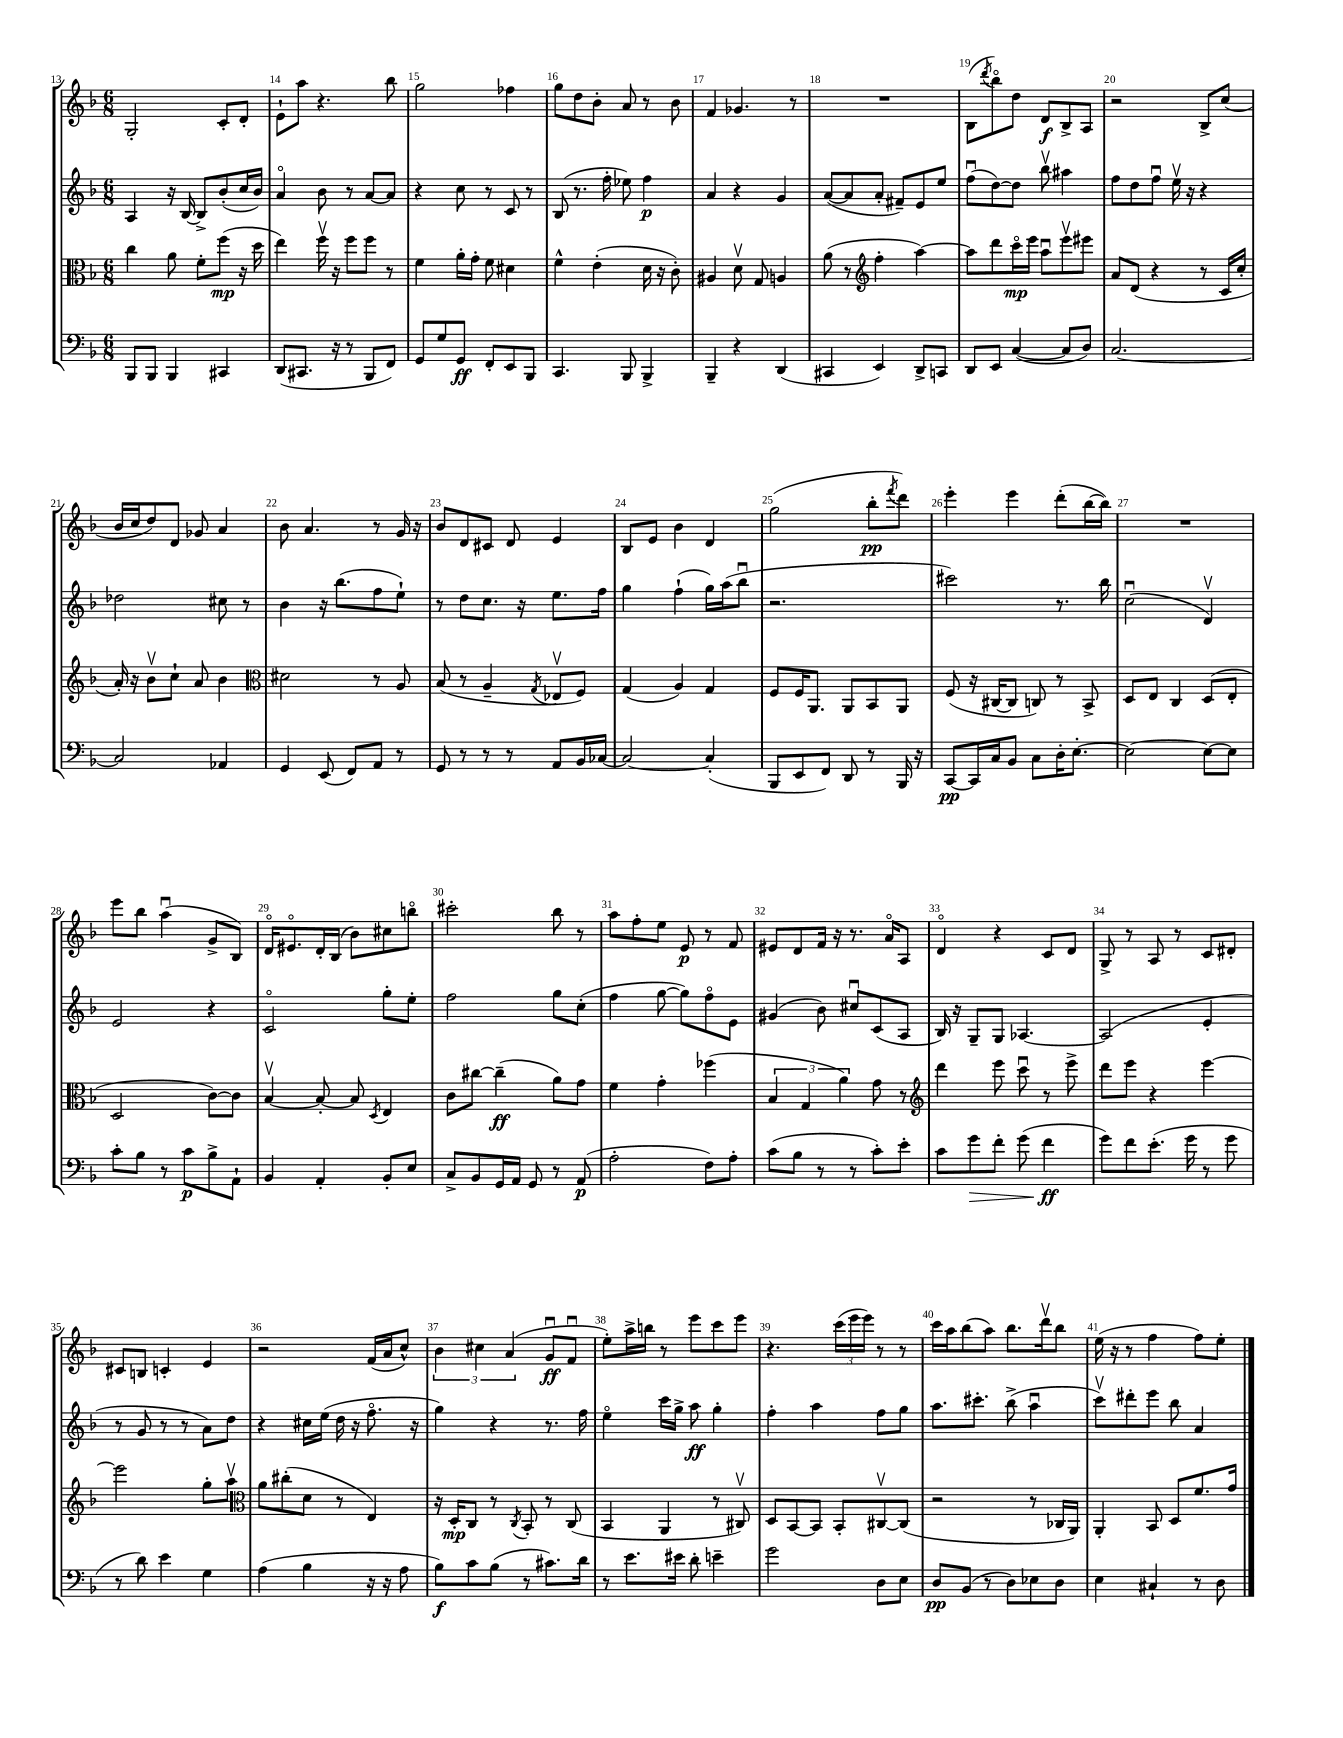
<<
\new StaffGroup <<
\new Staff = "s0" {
    \clef treble \key f \major \numericTimeSignature \time 6/8
    g2-. c'8-. d'8-. |
    e'8-! a''8 r4. bes''8 |
    g''2 fes''4 |
    g''8 d''8 bes'8-. a'8 r8 bes'8 |
    f'4 ges'4. r8 |
    R2. |
    bes8( \acciaccatura { d'''8 } bes''8\flageolet) d''8 d'8\f bes8-> a8 |
    r2 bes8-> c''8( |
    bes'16 c''16 d''8) d'8 ges'8 a'4 |
    bes'8 a'4. r8 g'16 r16 |
    bes'8 d'8 cis'8 d'8 e'4 |
    bes8 e'8 bes'4 d'4 |
    g''2( bes''8-.\pp \acciaccatura { f'''8 } d'''8) |
    e'''4-. e'''4 d'''8-.( bes''16~ bes''16) |
    R2. |
    e'''8 bes''8 a''4\downbow( g'8-> bes8) |
    d'16\flageolet eis'8.\flageolet d'16-. bes16( bes'8) cis''8 b''8\flageolet |
    cis'''2-. bes''8 r8 |
    a''8 f''8-. e''8 e'8\p r8 f'8 |
    eis'8 d'8 f'16 r16 r8. a'16\flageolet a8 |
    d'4\flageolet r4 c'8 d'8 |
    g8-> r8 a8 r8 c'8 dis'8-. |
    cis'8 b8 c'4-. e'4 |
    r2 f'16( a'16 c''8-^) |
    \tuplet 3/2 { bes'4 cis''4 a'4( } g'8\downbow\ff f'8\downbow |
    e''8-.) a''16-> b''16 r8 e'''8 c'''8 e'''8 |
    r4. \tuplet 3/2 { c'''16( e'''16 e'''16) } r8 r8 |
    c'''16 a''16 bes''8( a''8) bes''8. d'''16\upbow bes''8 |
    e''16( r16 r8 f''4 f''8) e''8-. \bar "|." |
}
\new Staff = "s1" {
    \clef treble \key f \major \numericTimeSignature \time 6/8
    a4 r16 bes16~ bes8-> bes'8-.( c''16 bes'16) |
    a'4\flageolet bes'8 r8 a'8~ a'8 |
    r4 c''8 r8 c'8 r8 |
    bes8( r8. f''16-. ees''8) f''4\p |
    a'4 r4 g'4 |
    a'8~( a'8 a'8-. fis'8--) e'8 e''8 |
    f''8\downbow( d''8~) d''8 bes''8\upbow ais''4 |
    f''8 d''8 f''8\downbow e''16\upbow r16 r4 |
    des''2 cis''8 r8 |
    bes'4 r16 bes''8.( f''8 e''8-!) |
    r8 d''8 c''8. r16 e''8. f''16 |
    g''4 f''4-!( g''16) a''16( bes''8\downbow |
    r2. |
    cis'''2) r8. bes''16 |
    c''2\downbow( d'4\upbow) |
    e'2 r4 |
    c'2\flageolet g''8-. e''8-. |
    f''2 g''8 c''8-.( |
    f''4 g''8~ g''8) f''8\flageolet e'8 |
    gis'4( bes'8) cis''8\downbow c'8( a8 |
    bes16) r16 g8-- g8 aes4.~ |
    aes2( e'4-. |
    r8 g'8 r8 r8 a'8) d''8 |
    r4 cis''16 e''16( d''16 r16 f''8.\flageolet r16 |
    g''4) r4 r8. f''16 |
    e''4\flageolet c'''16 g''16-> a''8\ff g''4-. |
    f''4-. a''4 f''8 g''8 |
    a''8. cis'''8.-. bes''8->( a''4\downbow |
    c'''8\upbow) dis'''8-. e'''8 bes''8 a'4 \bar "|." |
}
\new Staff = "s2" {
    \clef alto \key f \major \numericTimeSignature \time 6/8
    c''4 a'8 f'8-. f''8\mp( r16 d''16 |
    e''4) f''16\upbow r16 f''8 f''8 r8 |
    f'4 a'16-. g'16-. f'8 dis'4 |
    f'4-^ e'4-.( d'16 r16 c'8-.) |
    ais4 d'8\upbow g8 a4 |
    a'8( r8 \clef treble f''4-. a''4~) |
    a''8 d'''8 c'''16\flageolet\mp e'''16 a''8\downbow e'''8\upbow eis'''8 |
    a'8 d'8( r4 r8 c'16 c''16-. |
    a'16-.) r16 bes'8\upbow c''8-! a'8 bes'4 |
    \clef alto dis'2 r8 a8 |
    bes8( r8 a4-- \acciaccatura { g8 } ees8\upbow f8) |
    g4( a4) g4 |
    f8 f16 a,8. a,8 bes,8 a,8 |
    f8( r16 cis16~ cis8 c8) r8 bes,8-> |
    d8 e8 c4 d8( e8-. |
    d2 c'8~) c'8 |
    bes4~\upbow bes8~-. bes8 \acciaccatura { d8 } e4 |
    c'8 cis''8~ cis''4--\ff( a'8) g'8 |
    f'4 g'4-. fes''4( |
    \tuplet 3/2 { bes4 g4 a'4) } g'8 r8 |
    \clef treble d'''4 e'''8 c'''8\downbow r8 e'''8-> |
    d'''8 e'''8 r4 e'''4~ |
    e'''2 g''8-. a''8\upbow |
    \clef alto a'8 cis''8-.( d'8 r8 e4) |
    r16 d16-.\mp c8 r8 \acciaccatura { c8 } bes,8-. r8 c8( |
    bes,4 a,4 r8 cis8\upbow) |
    d8 bes,8~ bes,8 bes,8-. cis8~\upbow cis8( |
    r2 r8 ces16 a,16) |
    a,4-. bes,8 d8 f'8. g'16 \bar "|." |
}
\new Staff = "s3" {
    \clef bass \key f \major \numericTimeSignature \time 6/8
    bes,,8 bes,,8 bes,,4 cis,4 |
    d,8( cis,8. r16 r8 bes,,8 f,8) |
    g,8 g8 g,8\ff f,8-. e,8 bes,,8 |
    c,4. bes,,8 bes,,4-> |
    bes,,4-- r4 d,4( |
    cis,4 e,4) d,8-> c,8 |
    d,8 e,8 c4~( c8 d8) |
    c2.~ |
    c2 aes,4 |
    g,4 e,8( f,8) a,8 r8 |
    g,8 r8 r8 r8 a,8 bes,16 ces16~ |
    ces2~ ces4-.( |
    bes,,8 e,8 f,8) d,8 r8 bes,,16 r16 |
    c,8~\pp c,16 c16 bes,8 c8 d16-. e8.~-. |
    e2~ e8~ e8 |
    c'8-. bes8 r8 c'8\p bes8-> a,8-! |
    bes,4 a,4-. bes,8-. e8 |
    c8-> bes,8 g,16 a,16 g,8 r8 a,8\p( |
    a2-. f8) a8-. |
    c'8( bes8 r8 r8 c'8-.) e'8-. |
    c'8 g'8\> f'8-. g'8( f'4\ff\! |
    g'8) f'8 e'8.-.( g'16 r8 g'8 |
    r8 d'8) e'4 g4 |
    a4( bes4 r16 r16 a8 |
    bes8\f) c'8 bes8( r8 cis'8.) d'16 |
    r8 e'8. eis'16 d'8-. e'4-- |
    g'2 d8 e8 |
    d8\pp bes,8( r8 d8) ees8 d8 |
    e4 cis4-! r8 d8 \bar "|." |
}
>>
>>
\layout { \context { \Score currentBarNumber = #13 \override BarNumber.break-visibility = ##(#f #t #t) barNumberVisibility = #all-bar-numbers-visible } }
